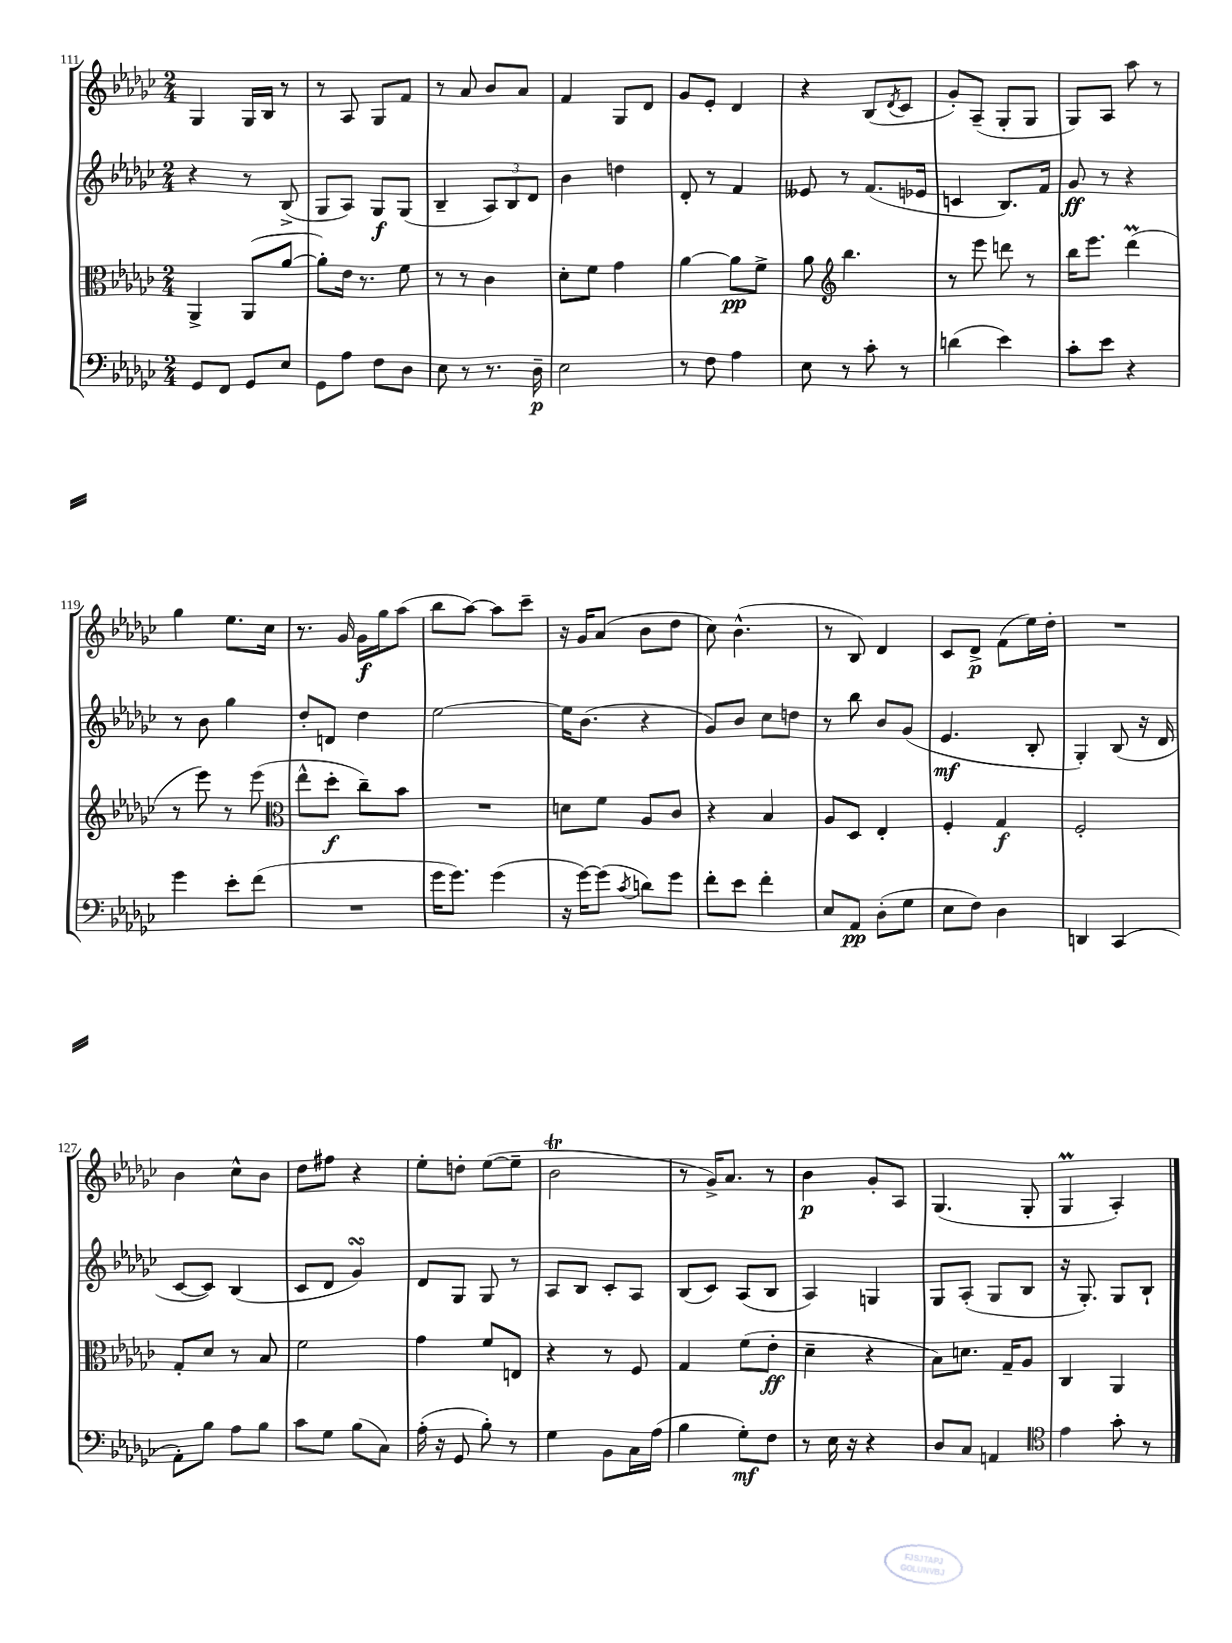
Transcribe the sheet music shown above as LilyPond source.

<<
\new StaffGroup <<
\new Staff = "s0" {
    \clef treble \key ges \major \numericTimeSignature \time 2/4
    ges4 ges16 bes16 r8 |
    r8 aes8 ges8 f'8 |
    r8 aes'8 bes'8 aes'8 |
    f'4 ges8 des'8 |
    ges'8 ees'8-. des'4 |
    r4 bes8( \acciaccatura { des'8 } ces'8 |
    ges'8-.) aes8--( ges8-. ges8 |
    ges8) aes8 aes''8 r8 |
    ges''4 ees''8. ces''16 |
    r8. ges'16 ges'16\f ges''16 aes''8( |
    bes''8 aes''8~) aes''8 ces'''8-- |
    r16 ges'16 aes'8( bes'8 des''8 |
    ces''8) bes'4.-^( |
    r8 bes8) des'4 |
    ces'8 des'8->\p f'8( ees''16) des''16-. |
    R2 |
    bes'4 ces''8-^ bes'8 |
    des''8 fis''8 r4 |
    ees''8-. d''8-. ees''8~( ees''8-- |
    bes'2\trill |
    r8 ges'16->) aes'8. r8 |
    bes'4\p ges'8-. aes8 |
    ges4.( ges8-. |
    ges4\prall aes4-.) \bar "|." |
}
\new Staff = "s1" {
    \clef treble \key ges \major \numericTimeSignature \time 2/4
    r4 r8 bes8->( |
    ges8 aes8) ges8\f ges8( |
    bes4-- \tuplet 3/2 { aes8) bes8 des'8 } |
    bes'4 d''4 |
    des'8-. r8 f'4 |
    eeses'8 r8 f'8.( ees'16 |
    c'4 bes8.) f'16 |
    ges'8\ff r8 r4 |
    r8 bes'8 ges''4 |
    des''8-. d'8 des''4 |
    ees''2~ |
    ees''16 bes'8.( r4 |
    ges'8) bes'8 ces''8 d''8 |
    r8 bes''8 bes'8 ges'8( |
    ees'4.\mf bes8-. |
    ges4-.) bes8( r16 des'16 |
    ces'8~ ces'8) bes4( |
    ces'8 des'8 ges'4\turn) |
    des'8 ges8 ges8 r8 |
    aes8 bes8 ces'8-. aes8 |
    bes8( ces'8) aes8( bes8 |
    aes4) g4 |
    ges8 aes8-.( ges8 bes8 |
    r16 ges8.-.) ges8 bes8-! \bar "|." |
}
\new Staff = "s2" {
    \clef alto \key ges \major \numericTimeSignature \time 2/4
    aes,4-> aes,8( aes'8~ |
    aes'8-.) ees'16 r8. f'8 |
    r8 r8 ces'4 |
    des'8-. f'8 ges'4 |
    aes'4~ aes'8\pp f'8-> |
    aes'8 \clef treble bes''4. |
    r8 ees'''8 d'''8 r8 |
    bes''16 ees'''8. des'''4\prall( |
    r8 ees'''8) r8 ees'''8( |
    \clef alto ees''8-^ des''8-.\f ces''8--) bes'8 |
    R2 |
    d'8 f'8 aes8 ces'8 |
    r4 bes4 |
    aes8 des8 ees4-. |
    f4-. ges4\f |
    f2-. |
    ges8-. des'8 r8 bes8 |
    f'2 |
    ges'4 f'8 e8 |
    r4 r8 f8 |
    ges4 f'8( ees'8-.\ff |
    des'4-- r4 |
    bes8) d'8. ges16-- aes8 |
    ces4 aes,4 \bar "|." |
}
\new Staff = "s3" {
    \clef bass \key ges \major \numericTimeSignature \time 2/4
    ges,8 f,8 ges,8 ees8 |
    ges,8 aes8 f8 des8 |
    ees8 r8 r8. des16--\p |
    ees2 |
    r8 f8 aes4 |
    ees8 r8 ces'8-. r8 |
    d'4( ees'4) |
    ces'8-. ees'8 r4 |
    ges'4 ees'8-. f'8( |
    R2 |
    ges'16 ges'8.) ges'4( |
    r16 ges'16~) ges'8( \acciaccatura { ces'8 } d'8) ges'8 |
    f'8-. ees'8 f'4-. |
    ees8 aes,8\pp des8-.( ges8 |
    ees8 f8) des4 |
    d,4 ces,4( |
    aes,8-.) bes8 aes8 bes8 |
    ces'8 ges8 bes8( ces8) |
    aes16-.( r16 ges,8 bes8-.) r8 |
    ges4 bes,8 ces16 aes16( |
    bes4 ges8-.\mf) f8 |
    r8 ees16 r16 r4 |
    des8 ces8 a,4 |
    \clef tenor ees'4 ges'8-. r8 \bar "|." |
}
>>
>>
\layout { \context { \Score currentBarNumber = #111 } }
